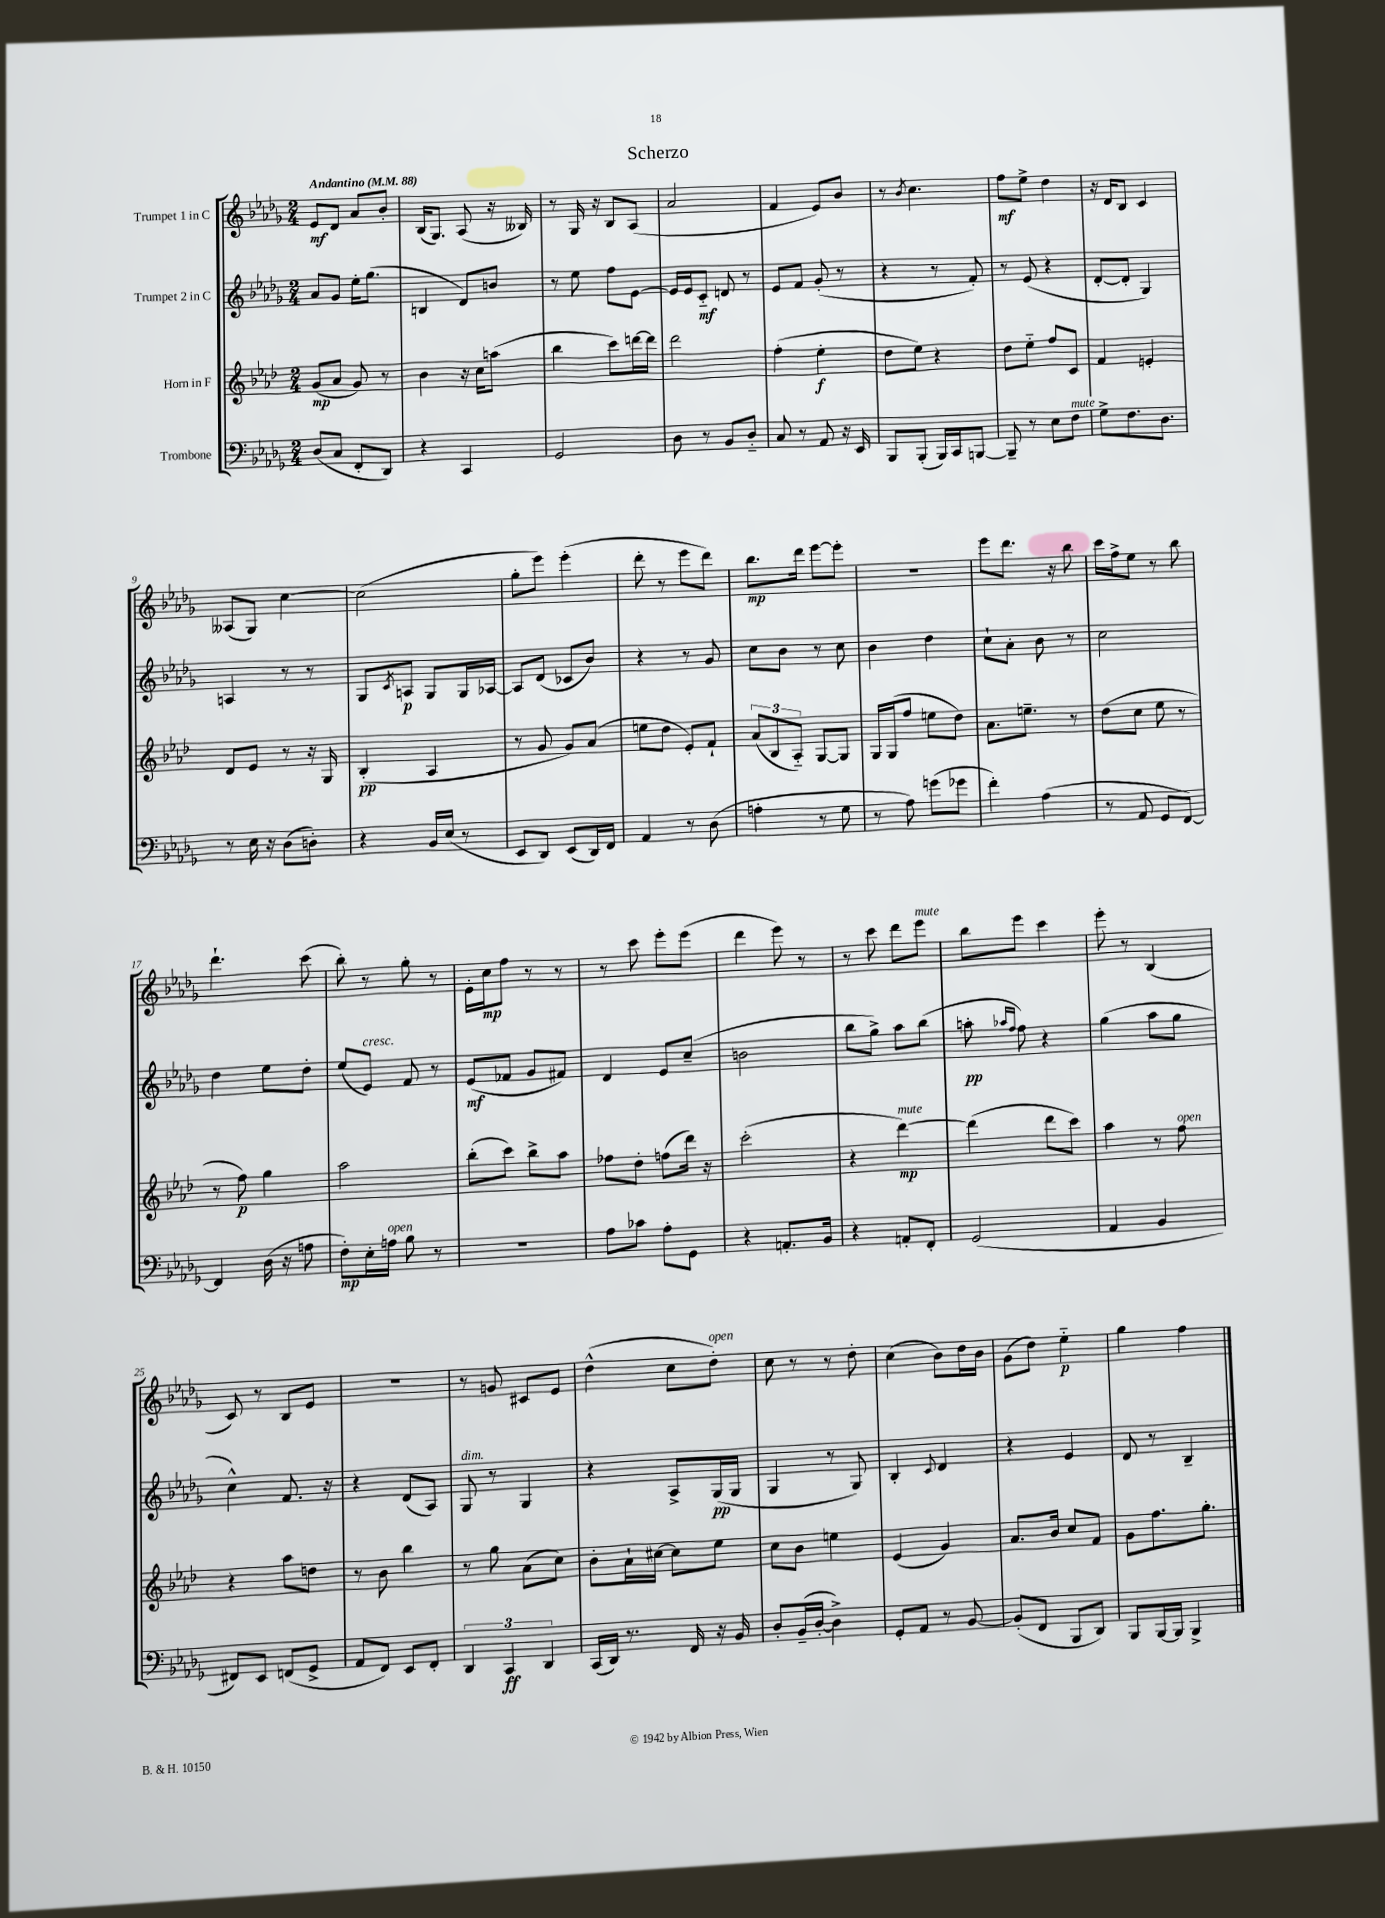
\header { title = "Scherzo" }
<<
\new StaffGroup <<
\new Staff = "s0" \with { instrumentName = "Trumpet 1 in C" } {
    \clef treble \key des \major \numericTimeSignature \time 2/4 \tempo "Andantino" 4 = 88
    ees'8\mf des'8 aes'8 bes'8-. |
    bes16( ges8.) aes8( r16 beses16) |
    r8 ges16 r16 bes8 aes8( |
    aes'2 |
    f'4 ees'8) bes'8 |
    r8 \acciaccatura { bes'8 } c''4. |
    f''8\mf ees''8-> des''4 |
    r16 des'16 bes8 c'4 |
    aeses8( ges8) c''4~ |
    c''2( |
    ges''8-. ees'''8) ees'''4-.( |
    des'''8-. r8 ees'''8 des'''8) |
    bes''8.\mp des'''16 ees'''8~ ees'''8-. |
    r2 |
    ees'''8 des'''8. r16 bes''8 |
    c'''16 f''16-> ees''8 r8 bes''8 |
    des'''4.-! c'''8( |
    bes''8-.) r8 ges''8-. r8 |
    ees'16-. c''16\mp f''8 r8 r8 |
    r8 c'''8 ees'''8-. ees'''8( |
    des'''4 ees'''8) r8 |
    r8 c'''8 des'''8 ees'''8^\markup { \italic "mute" } |
    bes''8 ees'''8 c'''4 |
    ees'''8-. r8 bes4( |
    c'8) r8 bes8 ees'8 |
    R2 |
    r8 g'8 cis'8 ees'8 |
    des''4-^( c''8 des''8-.^\markup { \italic "open" }) |
    c''8 r8 r8 des''8-. |
    c''4( bes'8) des''16 bes'16 |
    ges'8( des''8) ees''4-_\p |
    ges''4 f''4 \bar "|." |
}
\new Staff = "s1" \with { instrumentName = "Trumpet 2 in C" } {
    \clef treble \key des \major \numericTimeSignature \time 2/4
    aes'8 ges'8 ees''16-. ges''8.( |
    b4 des'8) b'8 |
    r8 ees''8 f''8 ees'8~ |
    ees'16 ees'16 c'8-_\mf d'8 r8 |
    ees'8 f'8 ges'8-.( r8 |
    r4 r8 f'8-.) |
    r8 ees'8( r4 |
    des'8~-. des'8-. ges4) |
    a4 r8 r8 |
    ges8 \acciaccatura { c'8 } a8\p ges8 ges16 aes16~ |
    aes8 des'8( ces'8 bes'8) |
    r4 r8 ges'8 |
    c''8 bes'8 r8 c''8 |
    bes'4 des''4 |
    c''8-! aes'8-. bes'8 r8 |
    c''2 |
    des''4 ees''8 des''8-. |
    ees''8( ees'8^\markup { \italic "cresc." }) f'8 r8 |
    ees'8\mf( fes'8 ges'8 fis'8) |
    des'4 ees'8 c''8--( |
    b'2 |
    bes''8 ges''8->) aes''8 bes''8( |
    a''8-.\pp \grace { aes''16 f''16 } f''8) r4 |
    ges''4( aes''8 ges''8 |
    c''4-^) f'8. r16 |
    r4 des'8( aes8) |
    ges8^\markup { \italic "dim." } r8 ges4 |
    r4 aes8-> ges16\pp( ges16 |
    ges4 r8 ges8) |
    bes4-. \appoggiatura { c'8 } des'4 |
    r4 ees'4 |
    des'8 r8 bes4-- \bar "|." |
}
\new Staff = "s2" \with { instrumentName = "Horn in F" } {
    \clef treble \key aes \major \numericTimeSignature \time 2/4
    g'8\mp( aes'8 g'8) r8 |
    bes'4 r16 c''16 a''8( |
    bes''4 c'''8) d'''16~ d'''16 |
    des'''2 |
    f''4-.( ees''4-.\f |
    des''8 ees''8) r4 |
    des''8 ees''8-_ f''8 c'8 |
    f'4 e'4-. |
    des'8 ees'8 r8 r16 g16 |
    bes4-.\pp( aes4 |
    r8 g'8 g'8) aes'8( |
    e''8 des''8 ees'8-.) f'8-! |
    \tuplet 3/2 { aes'8( bes8 aes8-_) } g8~ g8 |
    g16 g16( f''8 e''8 des''8) |
    aes'8. e''8.-- r8 |
    des''8( c''8 ees''8 r8 |
    r8 f''8\p) g''4 |
    aes''2 |
    bes''8-.( c'''8) bes''8-> aes''8 |
    fes''8 des''8-. f''8( des'''16) r16 |
    c'''2-.( |
    r4 des'''4~\mp^\markup { \italic "mute" }) |
    des'''4( des'''8 c'''8) |
    aes''4 r8 f''8^\markup { \italic "open" } |
    r4 aes''8 d''8 |
    r8 bes'8 bes''4 |
    r8 g''8 aes'8( c''8) |
    bes'8-. aes'16-! cis''16~ cis''8 ees''8 |
    c''8 bes'8 e''4 |
    ees'4( g'4) |
    aes'8. bes'16 c''8 f'8 |
    g'8 f''8. g''8.-. \bar "|." |
}
\new Staff = "s3" \with { instrumentName = "Trombone" } {
    \clef bass \key des \major \numericTimeSignature \time 2/4
    des8( c8 f,8-. des,8) |
    r4 c,4 |
    ges,2 |
    des8 r8 bes,8 des8-_ |
    c8 r8 aes,8 r16 ees,16 |
    bes,,8 bes,,8-.( bes,,16) c,16 b,,8~ |
    b,,8-- r8 ees8 f8^\markup { \italic "mute" } |
    ges8-> f8. des8. |
    r8 ees16 r16 des8( d8-.) |
    r4 bes,16 ees16( r8 |
    ees,8 des,8) ees,8( des,16) f,16 |
    aes,4 r8 des8( |
    a4-. r8 ges8 |
    r8 aes8) g'8( ges'8 |
    f'4-.) aes4( |
    r8 aes,8 ges,8 f,8~) |
    f,4 des16( r16 a8 |
    f8-.\mp) ees16-. a16^\markup { \italic "open" } bes8 r8 |
    R2 |
    aes8 ces'8 aes8-. ges,8 |
    r4 a,8.-. bes,16 |
    r4 a,8-. f,8-. |
    ges,2( |
    aes,4 bes,4 |
    fis,8) ees,8 f,8( ges,8-> |
    aes,8 f,8) ees,8 f,8-. |
    \tuplet 3/2 { des,4 c,4\ff des,4 } |
    c,16( des,16) r8. f,16 r16 bes,16 |
    des8-. bes,16--( des16~-. des4->) |
    ges,8-. aes,8 r8 bes,8~ |
    bes,8-.( f,8 bes,,8 des,8) |
    bes,,8 bes,,16~ bes,,16 bes,,4-> \bar "|." |
}
>>
>>
